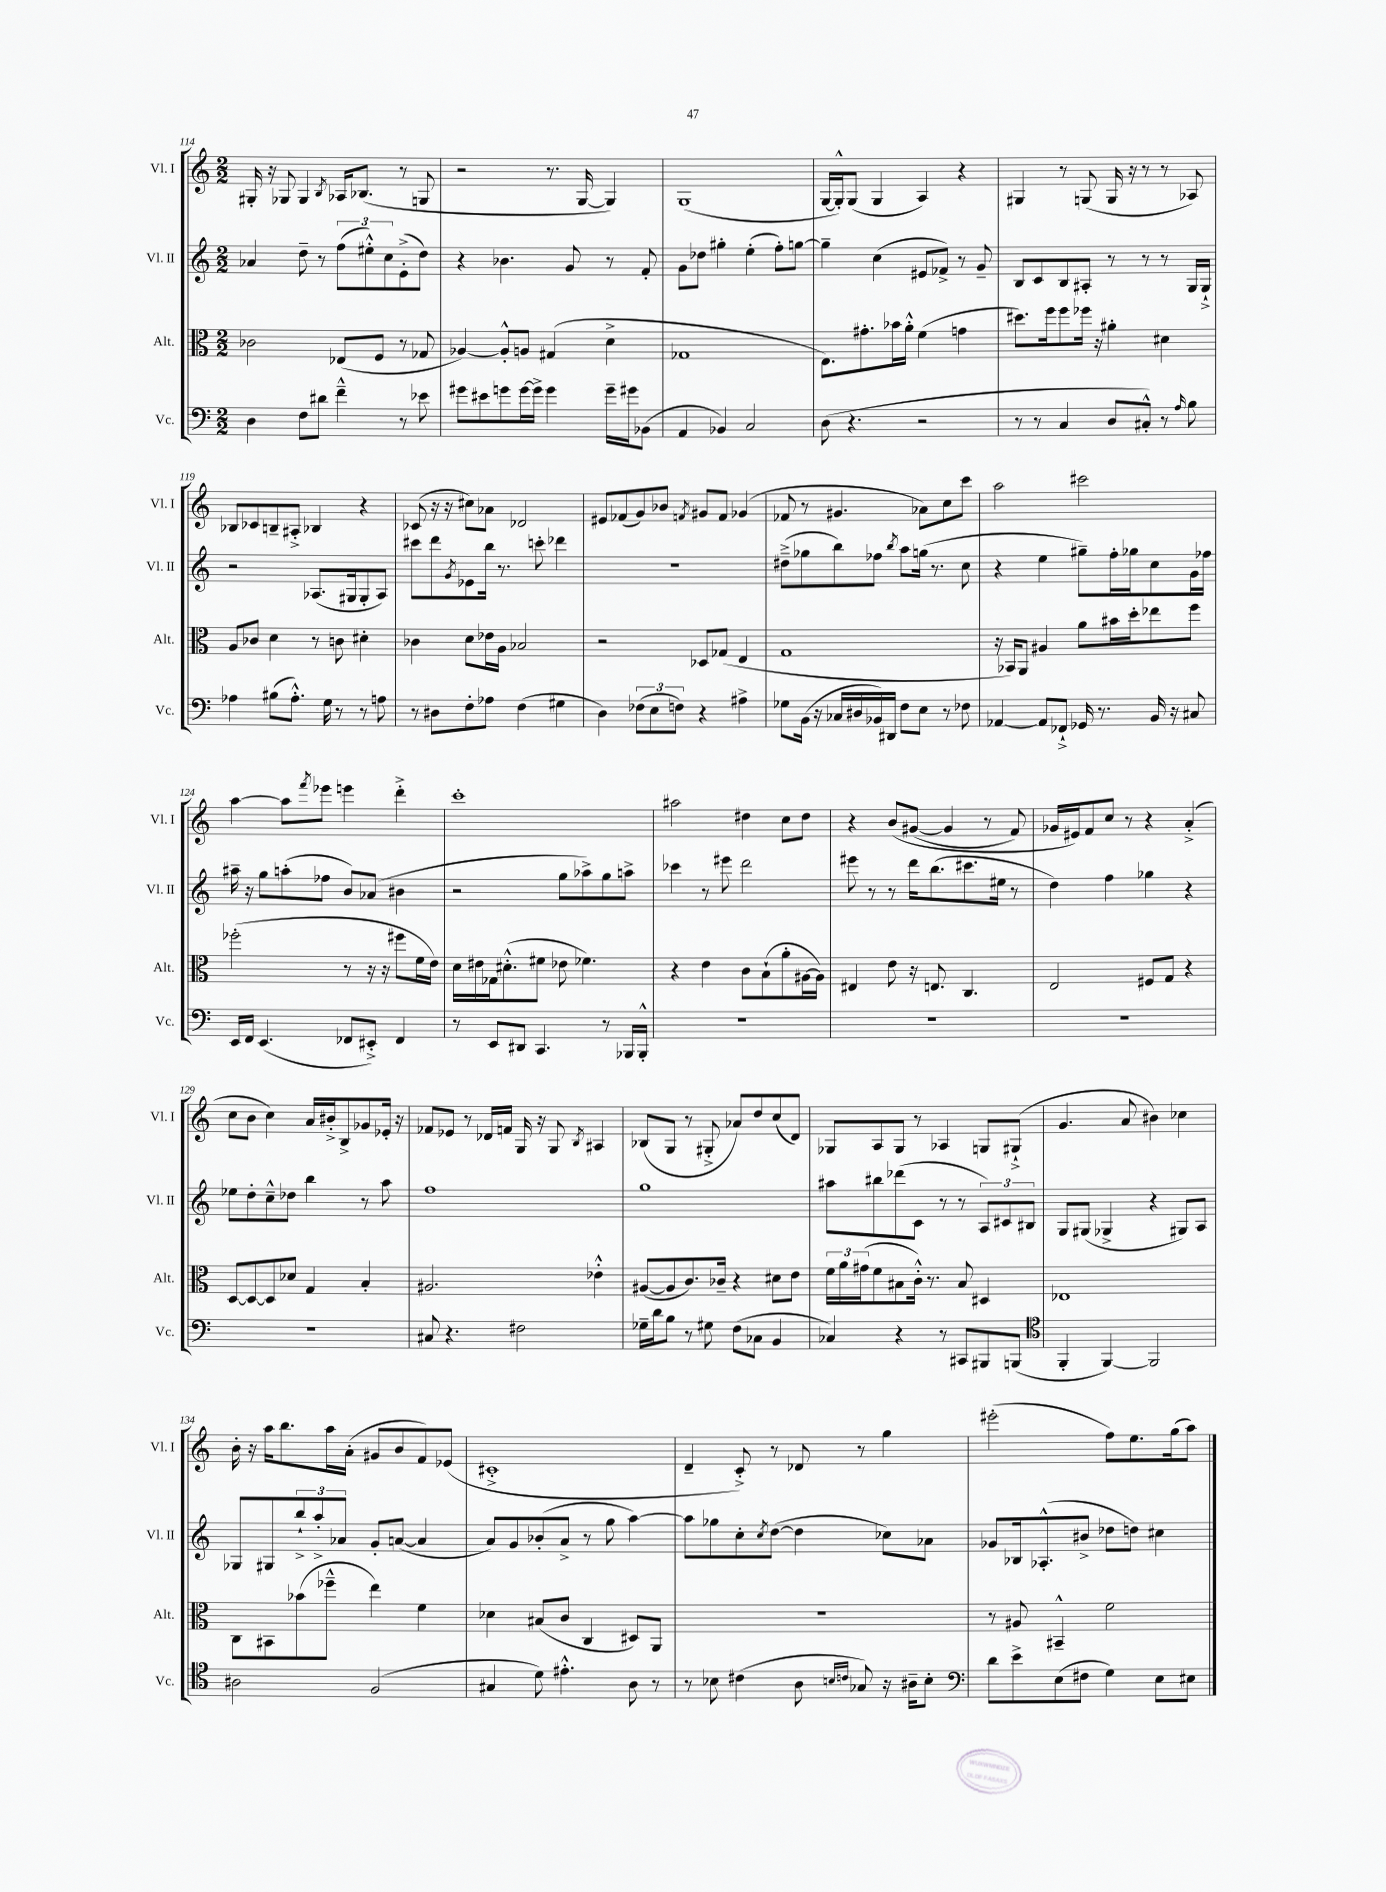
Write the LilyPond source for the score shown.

<<
\new StaffGroup <<
\new Staff = "s0" \with { instrumentName = "Vl. I" shortInstrumentName = "Vl. I" } {
    \clef treble \key c \major \numericTimeSignature \time 2/2
    gis16-. r16 ges8 ges4 \acciaccatura { b8 } aes16 bes8.( r8 g8 |
    r2 r8. g16~ g4) |
    g1( |
    g16~ g16-.-^) g8( g4 a4) r4 |
    gis4 r8 g8( g16 r16 r8 r8 aes8) |
    bes8 ces'8 b8-- ais8-.-> bes4 r4 |
    ces'8( r16 r16 cis''8) aes'8 des'2 |
    eis'8 fes'8( g'8) bes'8 \acciaccatura { f'8 } gis'8 f'8 ges'4( |
    fes'8 r8 gis'4. aes'8) c''8 c'''8 |
    a''2 cis'''2 |
    a''4~ a''8 \acciaccatura { f'''8 } ees'''8 e'''4 d'''4-.-> |
    c'''1-. |
    ais''2 dis''4 c''8 dis''8 |
    r4 b'8\( gis'8~( gis'4 r8 f'8) |
    ges'16 eis'16\) f'8 c''8 r8 r4 a'4-.->( |
    c''8 b'8 c''4) a'16 bis'16-.-> b8-> ges'8 ees'16-. r16 |
    fes'8 ees'8 r8 des'16 f'16 g16 r16 g8 \acciaccatura { b8 } ais4 |
    bes8( g8 r8 gis8-.-> aes'8) d''8 c''8( d'8) |
    ges8 a8 ges8 r8 aes4 g8 gis8-!->( |
    g'4. a'8 bis'4) ces''4 |
    b'16-. r16 a''16 b''8. a''16 a'16-.( gis'8 b'8 f'8) ees'8( |
    cis'1-.-> |
    d'4-- c'8-.->) r8 des'8 r8 g''4 |
    eis'''2-.( f''8) e''8. g''16( a''8) \bar "|." |
}
\new Staff = "s1" \with { instrumentName = "Vl. II" shortInstrumentName = "Vl. II" } {
    \clef treble \key c \major \numericTimeSignature \time 2/2
    aes'4 d''8-- r8 \tuplet 3/2 { f''8( eis''8-.-^) c''8 } e'8-.->( d''8) |
    r4 bes'4. g'8 r8 f'8-. |
    g'8 des''8 gis''4-. e''4-.( f''8-.) g''8~ |
    g''4-- c''4( eis'8 fes'8->) r8 g'8-- |
    b8 c'8 b8 ais8-. r8 r8 r8 g16 g16-!-> |
    r2 aes8.( gis16 gis8-. aes8) |
    cis'''8 d'''8 \acciaccatura { g'8 } ees'8 b''16 r8. c'''8-. des'''4 |
    r1 |
    dis''8--->( ges''8 b''8) fes''8 \acciaccatura { b''8 } a''8 g''16( r8. c''8 |
    r4 e''4 gis''8--) f''16-. ges''16 c''8 g'16 fes''16 |
    ais''16-- r16 g''8 a''8-.( fes''8 b'8) aes'8( bis'4 |
    r2 g''8 aes''8->) g''8 a''8-> |
    ces'''4 r8 eis'''8 d'''2 |
    eis'''8 r8 r8 d'''16 b''8.( cis'''8. eis''16 r8 |
    d''4) f''4 ges''4 r4 |
    ees''8 d''8-. c''8---^ des''8 b''4 r8 a''8 |
    f''1 |
    g''1 |
    ais''8 bis''8 des'''8( c'8 r8 r8 \tuplet 3/2 { a8) cis'8 bis8 } |
    g8 gis8( ges4-> r4 gis8) a8 |
    ges8 gis8 \tuplet 3/2 { b''8-!-> a''8-.-> aes'8 } g'8-. a'8~( a'4 |
    a'8) g'8 bes'8-.( a'8-> r8 g''8 a''4~) |
    a''8 ges''8 c''8-. \acciaccatura { c''8 } d''8~( d''4 ces''8) aes'8 |
    ges'8 bes16 aes8.-.-^( bis'8-> des''8 d''8) cis''4 \bar "|." |
}
\new Staff = "s2" \with { instrumentName = "Alt." shortInstrumentName = "Alt." } {
    \clef alto \key c \major \numericTimeSignature \time 2/2
    ces'2 ees8( f8 r8 ges8 |
    aes4~) aes8-.-^ a8 gis4( d'4-> |
    ges1 |
    e8.) gis'8.-. bes'16 a'16-.-^ f'4( g'4 |
    dis''8.) f''16 f''8 fes''16 r16 ais'4-. dis'4 |
    a8 ces'8 d'4 r8 c'8 dis'4-. |
    ces'4 d'8 ees'16 a16 bes2 |
    r2 des8 ges8( e4 |
    g1 |
    r16 bes,16) a,8 ais4 a'8 bis'16 d''16-. ees''8 f''8 |
    fes''2-.( r8 r16 r16 fis''8 f'16 e'16) |
    d'16 eis'16 ges16 dis'8.-.-^( fis'8 ees'8 fes'4.) |
    r4 e'4 c'8 b8-!( a'8-. ais16~ ais16) |
    eis4 e'8 r16 e8. c4. |
    e2 fis8 g8 r4 |
    d8~ d8~ d8 des'8 g4 b4-. |
    ais2. ees'4-.-^ |
    ais8~( ais8 c'8.) ces'16-- r4 dis'8 e'8 |
    \tuplet 3/2 { f'16 a'16 gis'16( } f'8 bis8 c'16-.-^) r8. bis8 dis4 |
    ees1 |
    c8 bis,8 bes'8( fes''8---^ e''4) f'4 |
    des'4 bis8( c'8 c4 dis8) a,8 |
    R1 |
    r8 ais8 bis,4---^ f'2 \bar "|." |
}
\new Staff = "s3" \with { instrumentName = "Vc." shortInstrumentName = "Vc." } {
    \clef bass \key c \major \numericTimeSignature \time 2/2
    d4 f8 dis'8 f'4---^ r8 ees'8 |
    gis'8 eis'8 g'8 g'16~ g'16-> g'4 g'16-- gis'16 bes,8( |
    a,4 bes,4) c2 |
    d8( r4. r2 |
    r8 r8 c4 d8 cis8-.-^) r8 \grace { a16 } b8 |
    aes4 bis8( aes8.-.-^) g16 r8 r8 a8 |
    r8 dis8 f8-. aes8 f4( gis4 |
    d4) \tuplet 3/2 { fes8( e8 f8) } r4 ais4-> |
    ges8 b,16( r16 ces16 dis16 bes,16) dis,16 f8 e8 r8 fes8 |
    aes,4~ aes,8 fes,8-!-> ges,16 r8. b,16 r16 cis8 |
    e,16 f,16 e,4.( fes,8 eis,8-.->) fes,4 |
    r8 e,8 dis,8 c,4. r8 bes,,16 bes,,16-.-^ |
    R1 |
    R1 |
    R1 |
    R1 |
    cis8 r4. fis2 |
    ges16-- d'16 b8 r8 gis8 f8( ces8 b,4 |
    ces4) r4 r8 cis,8 bis,,8 b,,8( |
    \clef tenor f,4-. f,4~) f,2 |
    ais2 f2( |
    gis4 d'8) eis'4.-.-^ a8 r8 |
    r8 bes8 cis'4( a8 \grace { b16 c'16 } ges8) r16 ais16-- b8-. |
    \clef bass d'8 e'8-> e8( fis8 g4) e8 eis8 \bar "|." |
}
>>
>>
\layout { \context { \Score currentBarNumber = #114 } }
